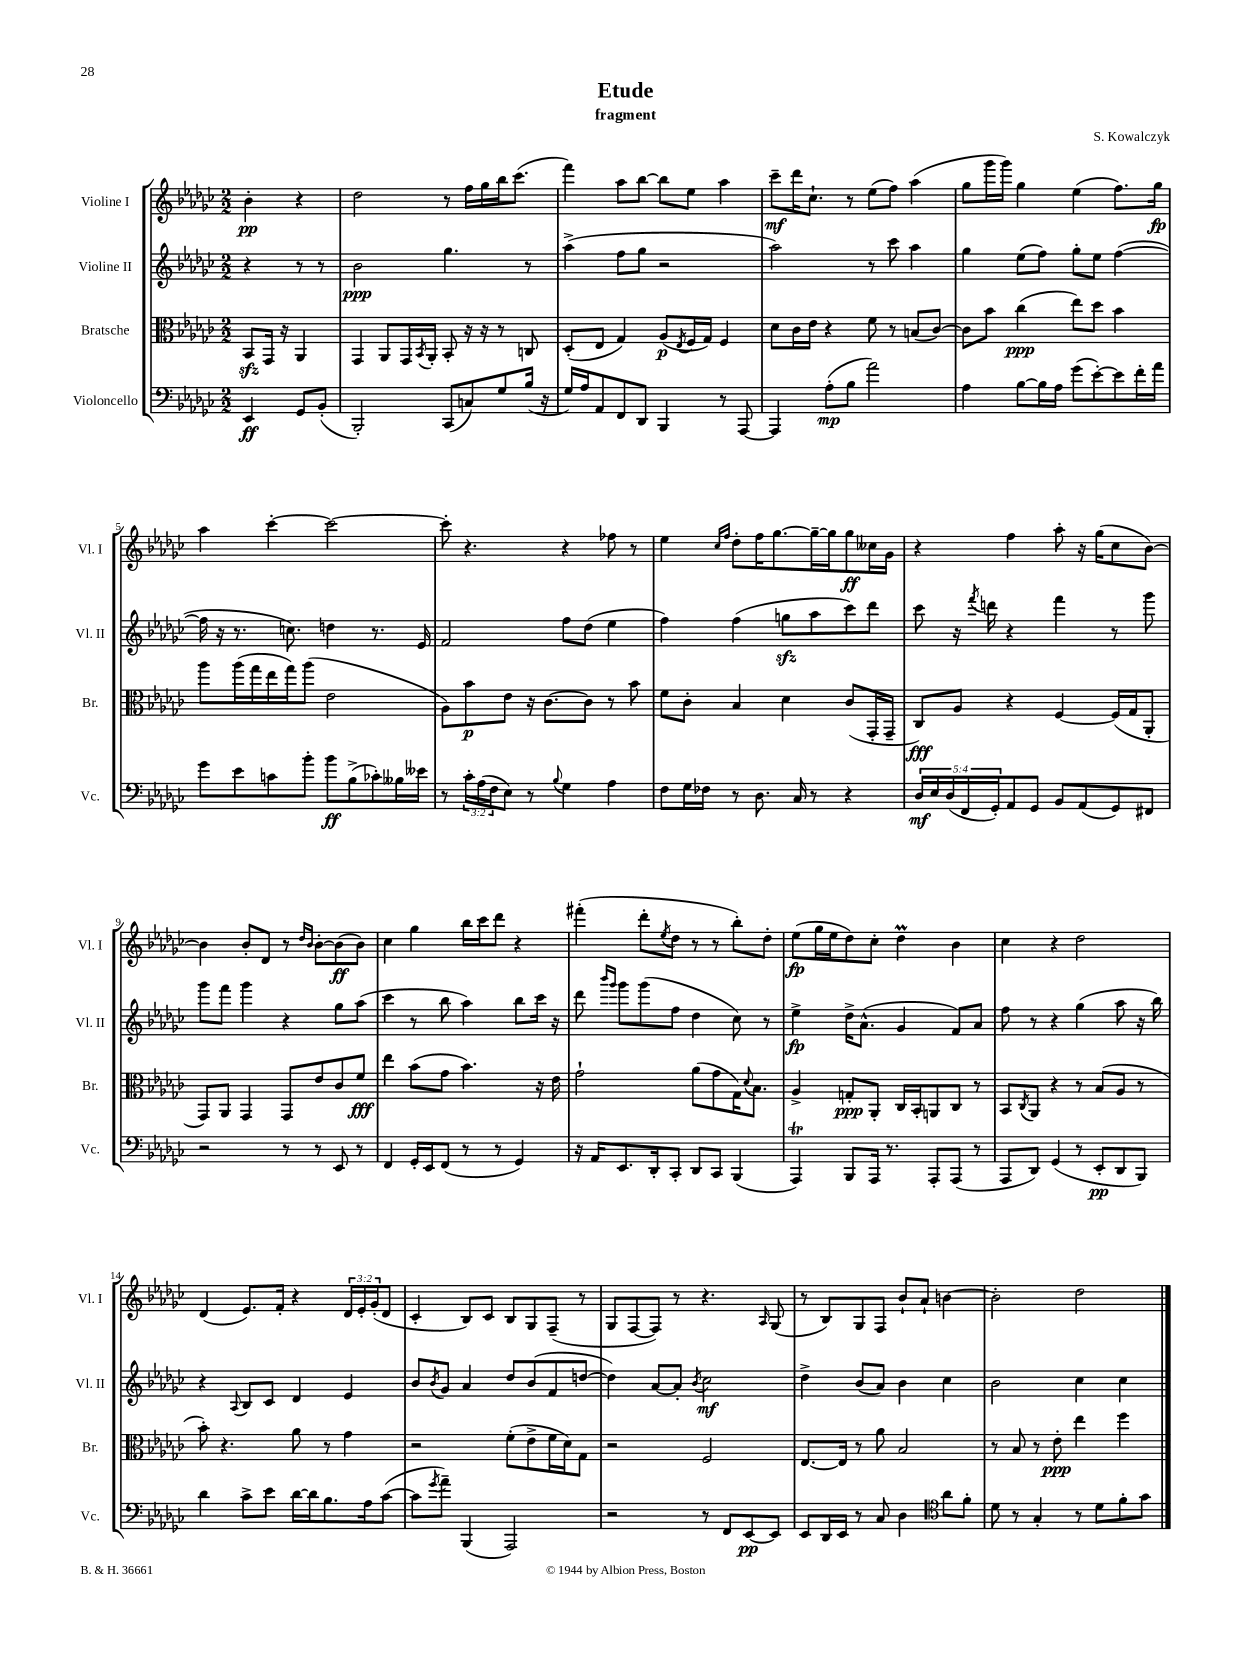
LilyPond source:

\header { title = "Etude" composer = "S. Kowalczyk" subtitle = "fragment" }
<<
\new StaffGroup <<
\new Staff = "s0" \with { instrumentName = "Violine I" shortInstrumentName = "Vl. I" } {
    \clef treble \key ges \major \numericTimeSignature \time 2/2 \override Staff.TupletNumber.text = #tuplet-number::calc-fraction-text \partial 2
    bes'4-.\pp r4 |
    des''2 r8 f''16 ges''16 bes''16 ces'''8.( |
    f'''4) aes''8 bes''8~ bes''8 ees''8 aes''4 |
    ces'''8--\mf des'''16 ces''8.-! r8 ees''8( f''8) aes''4( |
    ges''8 ges'''16 ges'''16) ges''4 ees''4( f''8.) ges''16\fp |
    aes''4 ces'''4~-. ces'''2~ |
    ces'''8-. r4. r4 fes''8 r8 |
    ees''4 \grace { ces''16 f''16 } des''8-. f''16 ges''8.~ ges''16~-- ges''16 ges''8\ff ceses''16 ges'16 |
    r4 f''4 aes''8-. r16 ges''16( ces''8 bes'8~) |
    bes'4 bes'8-. des'8 r8 \grace { des''16 bes'16 } bes'8~-. bes'8\ff( bes'8) |
    ces''4 ges''4 bes''16 ces'''16 des'''8 r4 |
    fis'''4-.( des'''8-. \acciaccatura { ees''8 } des''8 r8 r8 bes''8-.) des''8-. |
    ees''8\fp( ges''16 ees''16 des''8) ces''8-. des''4\prall bes'4 |
    ces''4 r4 des''2 |
    des'4( ees'8.) f'16-. r4 \tuplet 3/2 { des'16 ees'16-. ges'16-.( } des'8 |
    ces'4-. bes8) ces'8 bes8 ges8 f8--( r8 |
    ges8 f8~ f8) r8 r4. \grace { aes16 } ges8( |
    r8 bes8) ges8 f8 bes'8-! aes'8-! b'4~ |
    b'2-. des''2 \bar "|." |
}
\new Staff = "s1" \with { instrumentName = "Violine II" shortInstrumentName = "Vl. II" } {
    \clef treble \key ges \major \numericTimeSignature \time 2/2 \partial 2
    r4 r8 r8 |
    bes'2\ppp ges''4. r8 |
    aes''4->( f''8 ges''8 r2 |
    aes''2) r8 ces'''8 aes''4 |
    ges''4 ees''8( f''8) ges''8-. ees''8 f''4~( |
    f''16 r16 r8. c''8.) d''4 r8. ees'16 |
    f'2 f''8 des''8( ees''4 |
    f''4) f''4( g''8\sfz aes''8 ces'''8) des'''8 |
    ces'''8 r16 \acciaccatura { f'''8 } d'''16 r4 f'''4 r8 ges'''8 |
    ges'''8 f'''8 ges'''4 r4 ges''8 aes''8( |
    ces'''4 r8 bes''8 aes''4) bes''8 ces'''16 r16 |
    des'''8 \grace { bes'''16 ges'''16 } ges'''8 ges'''8( f''8 des''4 ces''8) r8 |
    ees''4->\fp des''16-> aes'8.-^( ges'4 f'8) aes'8 |
    f''8 r8 r4 ges''4( aes''8 r16 bes''16) |
    r4 \appoggiatura { aes8 } bes8 ces'8 des'4 ees'4 |
    bes'8 \acciaccatura { bes'8 } ges'8 aes'4 des''8 bes'8( f'8 d''8~ |
    d''4) aes'8~ aes'8-. \acciaccatura { bes'8 } ces''2\mf |
    des''4-> bes'8( aes'8) bes'4 ces''4 |
    bes'2 ces''4 ces''4 \bar "|." |
}
\new Staff = "s2" \with { instrumentName = "Bratsche" shortInstrumentName = "Br." } {
    \clef alto \key ges \major \numericTimeSignature \time 2/2 \partial 2
    bes,8\sfz ges,16 r16 aes,4 |
    ges,4 aes,8 ges,16 \acciaccatura { bes,8 } aes,16-. bes,8-. r16 r16 r8 c8 |
    des8-.( ees8 ges4) aes8\p( \acciaccatura { ees8 } f16 ges16) f4 |
    des'8 ces'16 ees'16 r4 f'8 r8 b8( ces'8~) |
    ces'8 bes'8 ces''4\ppp( ees''8) des''8 bes'4 |
    aes''8 aes''16( ges''16 ees''16 ges''16) aes''8( ees'2 |
    aes8) bes'8\p ees'8 r16 ces'8.~ ces'8 r8 bes'8 |
    f'8 ces'8-. bes4 des'4 ces'8( ges,16-. ges,16-- |
    ces8\fff) aes8 r4 f4~ f16( ges16 aes,8-. |
    ges,8) aes,8 ges,4 ges,8 ees'8 ces'8 f'8\fff |
    ees''4 bes'8( ges'8 bes'4.) r16 ees'16 |
    ges'2-! aes'8( ges'8 ges16) \appoggiatura { des'8 } bes8. |
    aes4-> g8-.\ppp aes,8-. ces16 bes,16-. a,8 ces8 r8 |
    bes,8 \acciaccatura { ces8 } aes,8 r4 r8 bes8( aes8 r8 |
    bes'8-.) r4. aes'8 r8 ges'4 |
    r2 f'8-.( ees'8-> f'16 des'16) ges8 |
    r2 f2 |
    ees8.~ ees16 r8 aes'8 bes2 |
    r8 bes8 r8 ees'8-.\ppp ees''4 f''4 \bar "|." |
}
\new Staff = "s3" \with { instrumentName = "Violoncello" shortInstrumentName = "Vc." } {
    \clef bass \key ges \major \numericTimeSignature \time 2/2 \override Staff.TupletNumber.text = #tuplet-number::calc-fraction-text \partial 2
    ees,4\ff ges,8 bes,8-.( |
    bes,,2-.) ces,8( c8) ges8 bes16( r16 |
    ges16) aes16 aes,8 f,8 des,8 bes,,4 r8 aes,,8~ |
    aes,,4 aes8-.\mp( bes8 aes'2) |
    aes4 bes8~ bes16 aes16 ges'8( ees'8~-.) ees'8 f'16-. aes'16 |
    ges'8 ees'8 c'8 bes'8-. bes'8\ff bes8->( ces'8-.) beses16 eeses'16 |
    r8 \tuplet 3/2 { ces'16-. aes16( f16 } ees8) r8 \appoggiatura { bes8 } ges4 aes4 |
    f8 ges16 fes16 r8 des8. ces16 r8 r4 |
    \tuplet 5/4 { des16\mf ees16 des16( f,16 ges,16-.) } aes,8 ges,8 bes,8 aes,8( ges,8) fis,8 |
    r2 r8 r8 ees,8 r8 |
    f,4 ges,16-. ees,16 f,8( r8 r8 ges,4) |
    r16 aes,16 ees,8. des,16-. ces,8-. des,8 ces,8 bes,,4( |
    aes,,4\trill) bes,,8 aes,,16 r8. aes,,8-. aes,,8( r8 |
    aes,,8 des,8) ges,4( r8 ees,8-.\pp des,8 bes,,8) |
    des'4 ces'8-> ees'8 des'16~ des'16 bes8. aes16 ces'8~( |
    ces'8 \acciaccatura { ges'8 } aes'8--) bes,,4( aes,,2) |
    r2 r8 f,8 ees,8~\pp ees,8 |
    ees,8 des,16 ees,16 r8 ces8 des4 \clef tenor aes'8 f'8-. |
    des'8 r8 ges4-. r8 des'8 f'8-. ges'8 \bar "|." |
}
>>
>>
